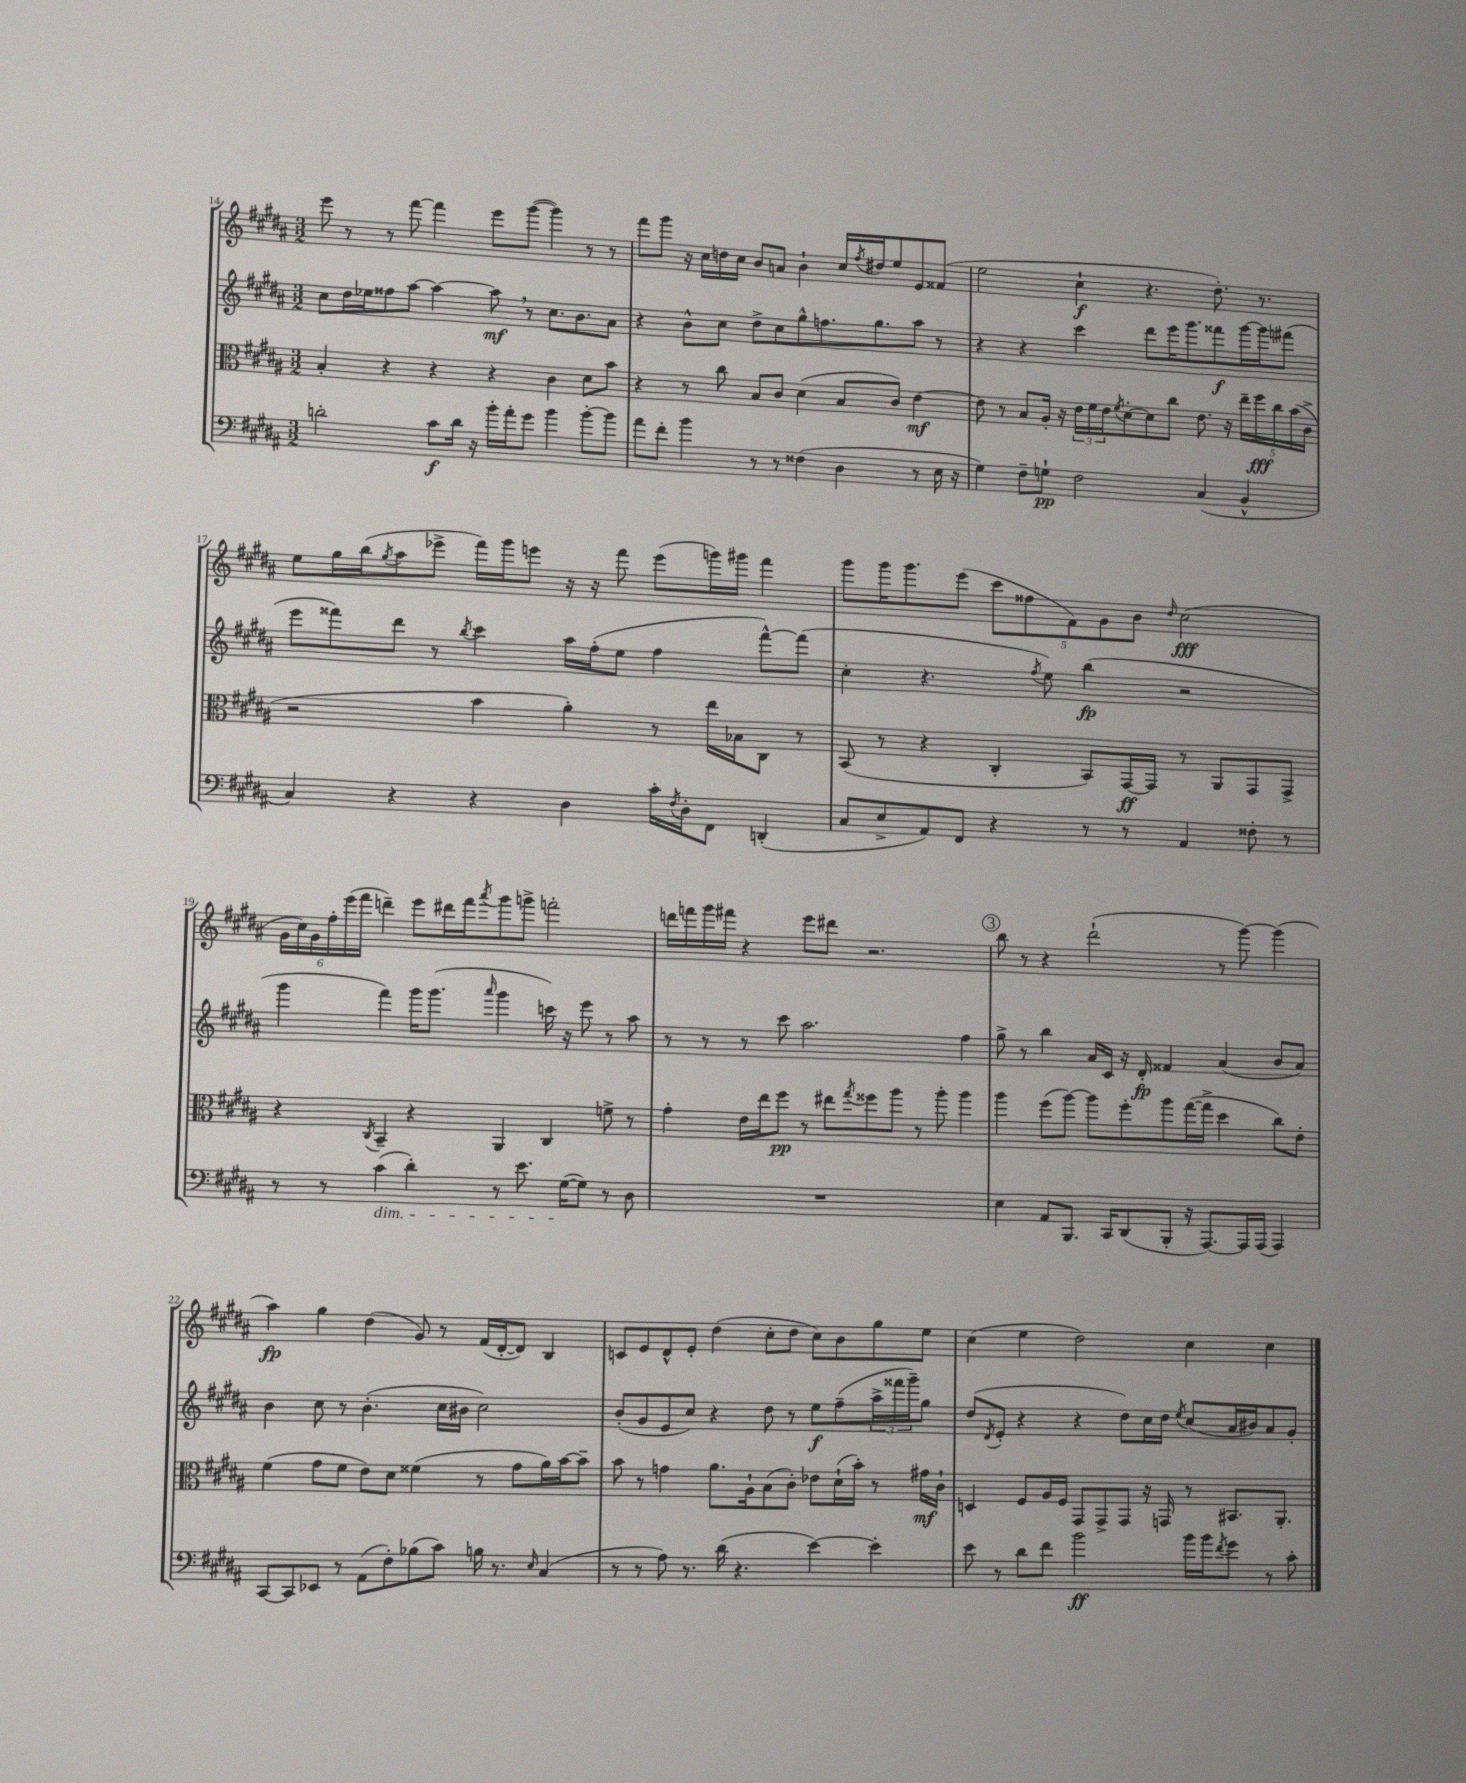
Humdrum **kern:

**kern	**dynam	**kern	**dynam	**kern	**dynam	**kern	**dynam
*part4	*part4	*part3	*part3	*part2	*part2	*part1	*part1
*staff4	*staff4	*staff3	*staff3	*staff2	*staff2	*staff1	*staff1
*clefF4	*	*clefC3	*	*clefG2	*	*clefG2	*
*k[f#c#g#d#a#]	*	*k[f#c#g#d#a#]	*	*k[f#c#g#d#a#]	*	*k[f#c#g#d#a#]	*
*M3/2	*	*M3/2	*	*M3/2	*	*M3/2	*
=14	=14	=14	=14	=14	=14	=14	=14
2dn'\	.	4B'/	.	8cc#\L	.	8eee\	.
.	.	.	.	16dd#\L	.	8r	.
.	.	.	.	16ee-X\J	.	.	.
.	.	4r	.	8ff##X\	.	8r	.
.	.	.	.	[8aa#\J	.	[8fff#\	.
8c#\L	f	4r	.	4aa#\_	.	4fff#\]	.
16d\Jk	.	.	.	.	.	.	.
16r	.	.	.	.	.	.	.
16b'\LL	.	4r	.	8aa#,\]	mf	8eee\L	.
16a#'\J	.	.	.	.	.	.	.
8g#\J	.	.	.	8r	.	([8ggg#\J	.
4b\	.	4c#\	.	8.cc#\L	.	4ggg#\])	.
.	.	.	.	8.b\	.	.	.
[8b'\L	.	8d#\L	.	.	.	8r	.
8b\J]	.	8b\J	.	8a#\J	.	8r	.
=15	=15	=15	=15	=15	=15	=15	=15
8a#\L	.	4r	.	4r	.	8fff#\L	.
8f#'\J	.	.	.	.	.	8ggg#\J	.
4b\	.	8r	.	8b^^\L	.	16r	.
.	.	.	.	.	.	16cc#\LL	.
.	.	8cc#\	.	8cc#\J	.	16ddn\	.
.	.	.	.	.	.	16cc#\JJ	.
8r	.	8B/L	.	8dd#^\L	.	8b/L	.
8r	.	8c#/J	.	8cc#\	.	8an/J	.
(4F##X\	.	(4d#\	.	8gg#^^\	.	4b`\	.
.	.	.	.	8.ffn\	.	.	.
4D#\	.	8B/L	.	.	.	16cc#/LL	.
.	.	.	.	.	.	8qff#/	.
.	.	.	.	8.gg#\	.	16dd#X/J	.
.	.	8c#/J)	.	.	.	8ee/	.
8r	.	[4e\	mf	8aa#\J	.	8e/	.
16E\	.	.	.	8r	.	(8f##X/J	.
16r	.	.	.	.	.	.	.
=16	=16	=16	=16	=16	=16	=16	=16
4G#\)	.	8e\]	.	4r	.	2ee\	.
.	.	8r	.	.	.	.	.
8F#~\L	.	8B/L	.	4r	.	.	.
8Gn`\J	pp	16A#'/Jk	.	.	.	.	.
.	.	16r	.	.	.	.	.
2F#\	.	24e\LL	.	4ccc#\	.	4cc#`\	f
.	.	24f#\	.	.	.	.	.
.	.	24e\J	.	.	.	.	.
.	.	8qf#/	.	.	.	.	.
.	.	[8d#'\	.	.	.	.	.
.	.	8d#\]	.	8ddd#\L	.	4.r	.
.	.	8cc#\J	.	16eee\K	.	.	.
.	.	.	.	8.ggg#\	.	.	.
(4C#/	.	8.e\	.	.	.	.	.
.	.	.	.	8fff##X\	f	8.dd#'\)	.
.	.	16r	.	.	.	.	.
4BB^^/	.	20ee~\LL	.	[16ggg#\L	.	.	.
.	.	20ff#\	fff	.	.	.	.
.	.	.	.	16ggg#\J]	.	8.r	.
.	.	20cc#\	.	.	.	.	.
.	.	.	.	(8fff#X\J	.	.	.
.	.	(20b\	.	.	.	.	.
.	.	20c#^\JJ	.	.	.	.	.
!!LO:LB:g=z
=17	=17	=17	=17	=17	=17	=17	=17
4C#/)	.	2r	.	8eee\L	.	8ee\L	.
.	.	.	.	8fff##X\)	.	16gg#\L	.
.	.	.	.	.	.	(16bb\J	.
.	.	.	.	.	.	8qgg#/	.
4r	.	.	.	8ddd#\J	.	8aa#\	.
.	.	.	.	8r	.	8eee-X^\J	.
.	.	.	.	8qbb/	.	.	.
4r	.	4b\	.	4ccc#\	.	16fff#\LL)	.
.	.	.	.	.	.	16ggg#\J	.
.	.	.	.	.	.	8eeen\J	.
4D#\	.	4a#'\)	.	16aa#\LL	.	16r	.
.	.	.	.	(16ff#'\J	.	16r	.
.	.	.	.	8ee\J	.	8fff#\	.
16c#'\LL	.	8r	.	4ff#\	.	(8eee\L	.
8qF#/	.	.	.	.	.	.	.
16D#'\J	.	.	.	.	.	.	.
8FF#\J	.	16ee\LL	.	.	.	16gggn\L)	.
.	.	16B-X\J	.	.	.	16ggg#X\JJ	.
(4DDn'/	.	8C#\J	.	[8fff##^^\L)	.	4fff#\	.
.	.	8r	.	(8fff##\J]	.	.	.
=18	=18	=18	=18	=18	=18	=18	=18
8C#/L	.	(8BB/	.	4cc#'\	.	8ggg#\L	.
8E^/	.	8r	.	.	.	16ggg#\K	.
.	.	.	.	.	.	8.ggg#\	.
8AA#/)	.	4r	.	4.r	.	.	.
8FF#/J	.	.	.	.	.	(8eee\J	.
4r	.	4C#'/	.	.	.	10ccc#\L	.
.	.	.	.	.	.	10ff##X\	.
.	.	.	.	8qff#/	.	.	.
.	.	.	.	8ee\)	.	.	.
.	.	.	.	.	.	10f#\)	.
8r	.	8BB/L)	.	(4bb\	fp	.	.
.	.	.	.	.	.	10g#\	.
8r	.	[16GG#/L	ff	.	.	.	.
.	.	.	.	.	.	10b\J	.
.	.	16GG#/JJ]	.	.	.	.	.
.	.	.	.	.	.	16qqdd#/	.
4AA#/	.	8r	.	2r	.	(2cc#\	fff
.	.	8AA#/L	.	.	.	.	.
8F##X'\	.	8GG#/	.	.	.	.	.
8r	.	8GG#^/J	.	.	.	.	.
!!LO:LB:g=z
=19	=19	=19	=19	=19	=19	=19	=19
8r	.	4r	.	4ggg#\	.	24g#\LL	.
.	.	.	.	.	.	24cc#\)	.
.	.	.	.	.	.	24g#\	.
8r	.	.	.	.	.	24ff#'\	.
.	.	.	.	.	.	(24eee\	.
.	.	.	.	.	.	24fff#\JJ	.
.	.	8qC#/	.	.	.	.	.
!LO:TX:b:i:t=dim.	!	!	!	!	!	!	!
(4c#\	.	4BB~/	.	4fff#\)	.	4dddn~\)	.
4d#'\)	.	4r	.	16ggg#\KL	.	8eee\L	.
.	.	.	.	(8.ggg#\J	.	.	.
.	.	.	.	.	.	16ddd#X\L	.
.	.	.	.	.	.	16fff#\J	.
.	.	.	.	16qqaaa#/	.	8qaaa#/	.
8r	.	4AA#/	.	4ggg#\	.	8ggg#\	.
8.e\	.	.	.	.	.	8gggn^\J	.
.	.	4C#/	.	16cccn\)	.	2fffn'\	.
([16G#\KL	.	.	.	16r	.	.	.
8G#\J])	.	.	.	8eee\	.	.	.
8r	.	8fn^\	.	8r	.	.	.
8D#\	.	8r	.	8aa#\	.	.	.
=20	=20	=20	=20	=20	=20	=20	=20
1.r	.	4g#'\	.	8r	.	16dddn\LL	.
.	.	.	.	.	.	16fffn\	.
.	.	.	.	8r	.	16ggg#\	.
.	.	.	.	.	.	16fff#X\JJ	.
.	.	16e\LL	.	8r	.	4r	.
.	.	16ee\J	.	.	.	.	.
.	.	8ff#\J	pp	8ccc#\	.	.	.
.	.	8r	.	2.aa#\	.	8eee\L	.
.	.	8ee#X\L	.	.	.	8ddd#X\J	.
.	.	8qgg#/	.	.	.	.	.
.	.	8ff##X\	.	.	.	2.r	.
.	.	8aa#\J	.	.	.	.	.
.	.	8r	.	.	.	.	.
.	.	8aa#'\	.	.	.	.	.
.	.	4aa#\	.	4ff#\	.	.	.
!!LO:REH:place=s1:t=3
=21	=21	=21	=21	=21	=21	=21	=21
4E\	.	4aa#\	.	8gg#^\	.	8bb\	.
.	.	.	.	8r	.	8r	.
8AA#/L	.	(8ff#\L	.	4bb\	.	4r	.
8.BBB/J	.	[8aa#\J)	.	.	.	.	.
.	.	8aa#\L]	.	16a#/LL	.	(2ddd#`\	.
16CC#/KL	.	.	.	16c#/JJ	.	.	.
(8DD#/	.	8ff#'\	.	16r	.	.	.
.	.	.	.	16d#'/	fp	.	.
8BBB'/J	.	8aa#\	.	4f##X/	.	.	.
16r	.	([16gg#\L	.	.	.	.	.
[8.AAA#/L)	.	16gg#^\JJ]	.	.	.	.	.
.	.	4dd#\	.	(4a#/	.	8r	.
16AAA#/L]	.	.	.	.	.	[8ggg#\)	.
(16AAA#/JJ	.	.	.	.	.	.	.
4AAA#/)	.	8cc#\L)	.	8b/L	.	(4ggg#\]	.
.	.	8e'\J	.	8a#/J)	.	.	.
!!LO:LB:g=z
=22	=22	=22	=22	=22	=22	=22	=22
[8CC#/L	.	(4f#\	.	4b\	.	4aa#\)	fp
8CC#/]	.	.	.	.	.	.	.
8EE-X/J	.	8g#\L	.	8cc#\	.	4gg#\	.
8r	.	8f#\J	.	8r	.	.	.
(8AA#\L	.	8e\L)	.	(4.b'\	.	(4dd#\	.
8F#'\)	.	8d#\J	.	.	.	.	.
(8B-X\	.	(4f##X\	.	.	.	8g#/)	.
8c#\J)	.	.	.	16cc#\LL	.	8r	.
.	.	.	.	16b#X\JJ	.	.	.
16Bn\	.	8r	.	2cc#\)	.	(16f#/LL	.
8.r	.	.	.	.	.	[16d#'/J	.
.	.	8g#\L	.	.	.	8d#/J])	.
16qqE/	.	.	.	.	.	.	.
(4C#/	.	16a#\L)	.	.	.	4B/	.
.	.	[16b\J	.	.	.	.	.
.	.	8b~\J]	.	.	.	.	.
=23	=23	=23	=23	=23	=23	=23	=23
8r	.	8b\	.	(8b'/L	.	8cn/L	.
8r	.	8r	.	8g#/	.	8e/	.
8A#\)	.	4gn\	.	8e/	.	8d#^^/	.
8.r	.	.	.	8cc#/J)	.	8e'/J	.
.	.	8.a#\L	.	4r	.	(4dd#\	.
(16d#\	.	.	.	.	.	.	.
4.r	.	.	.	.	.	.	.
.	.	16A#`\k	.	.	.	.	.
.	.	(8B\	.	8dd#\	.	8cc#'\L	.
.	.	8c#'\J)	.	8r	.	8dd#\J	.
[4e\)	.	8e-X\L	.	8ee\L	f	8cc#\L)	.
.	.	(16d#`\L	.	(8ff#~\	.	8b\	.
.	.	16b'\JJ)	.	.	.	.	.
4e'\]	.	8r	.	24aa#^\L	.	8gg#\	.
.	.	.	.	24fff##X\	.	.	.
.	.	.	.	24ggg#~\J)	.	.	.
.	.	16g#X\LL	mf	8gg#\J	.	8ee\J	.
.	.	16c#`\JJ	.	.	.	.	.
=24	=24	=24	=24	=24	=24	=24	=24
8e\	.	4Dn/	.	(8dd#/L	.	(4cc#\	.
.	.	.	.	8qd#/	.	.	.
8r	.	.	.	8e'/J	.	.	.
8d#\L	.	8F#/L	.	4r	.	4ee\	.
8f#\J	.	16A#/L	.	.	.	.	.
.	.	16F#/JJ	.	.	.	.	.
2b\	ff	8GG#/L	.	4r	.	2dd#\)	.
.	.	8GG#^/	.	.	.	.	.
.	.	8GG#/J	.	8dd#\L)	.	.	.
.	.	16r	.	16cc#\L	.	.	.
.	.	16GGn/	.	16dd#\JJ	.	.	.
.	.	.	.	8qee/	.	.	.
16b\LL	.	8r	.	(8cc#/L	.	4cc#\	.
16b\J	.	.	.	.	.	.	.
8qf#/	.	.	.	.	.	.	.
8g#\J	.	8.BB#X/L	.	16a#/L	.	.	.
.	.	.	.	16b#X/J)	.	.	.
8r	.	.	.	8a#/	.	4cc#\	.
.	.	8.AA#'/J	.	.	.	.	.
8c#'\	.	.	.	8g#'/J	.	.	.
==	==	==	==	==	==	==	==
*-	*-	*-	*-	*-	*-	*-	*-
